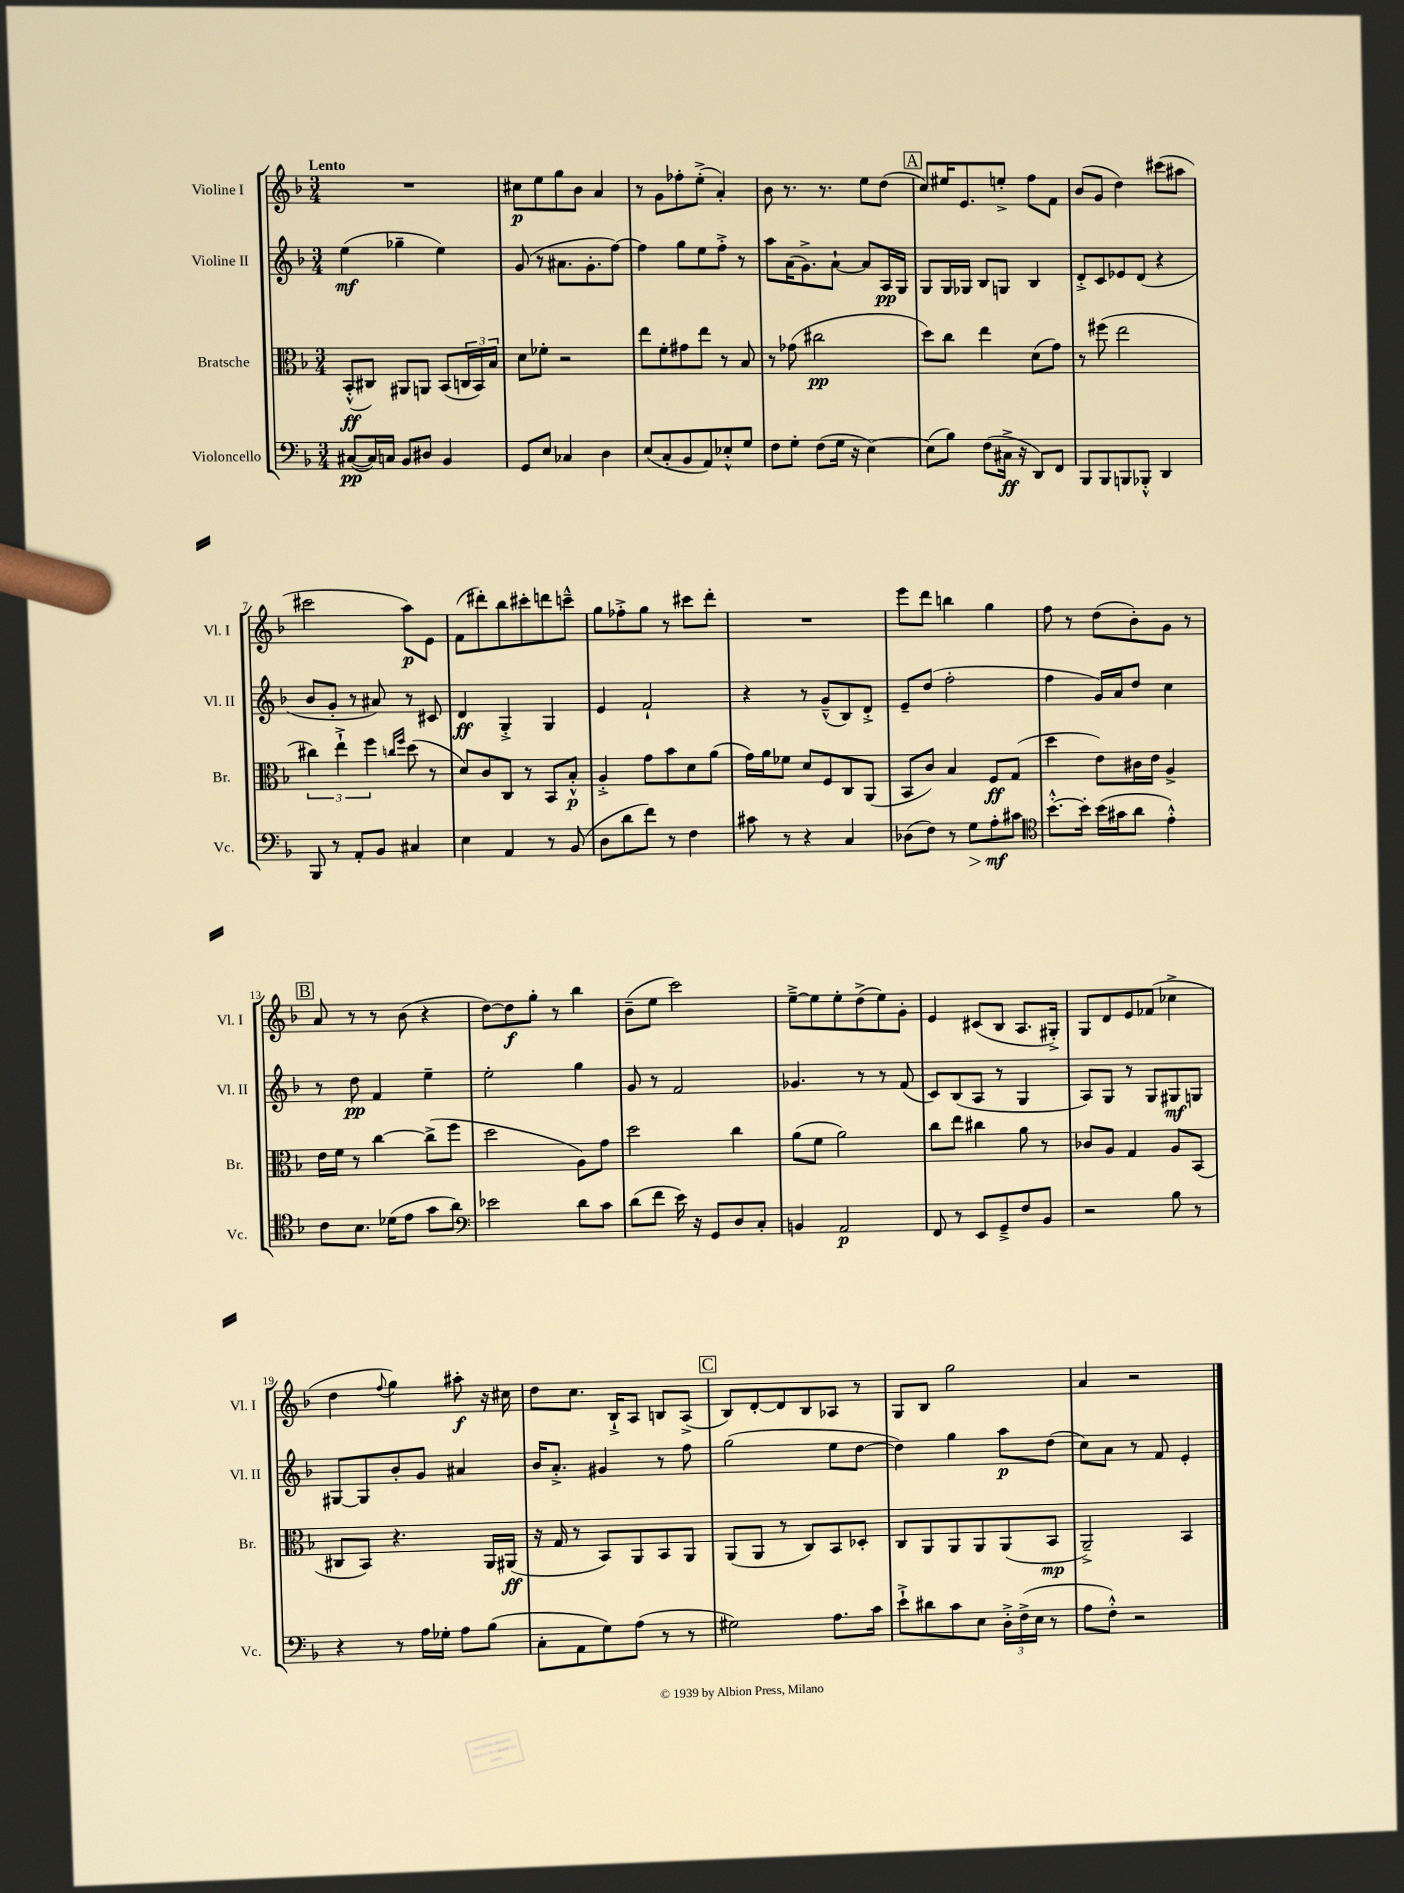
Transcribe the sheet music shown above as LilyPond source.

<<
\new StaffGroup <<
\new Staff = "s0" \with { instrumentName = "Violine I" shortInstrumentName = "Vl. I" } {
    \clef treble \key f \major \numericTimeSignature \time 3/4 \tempo "Lento"
    R2. |
    cis''8\p e''8 g''8 bes'8 a'4 |
    r8 g'8 fes''8-. e''8-.->( a'4-.) |
    bes'8 r8. r8. e''8 d''8( |
    \mark \markup { \box "A" } c''8) eis''16 e'8. e''8-.-> f''8 f'8 |
    bes'8( g'8 d''4) cis'''8( ais''8 |
    cis'''2 a''8\p) e'8 |
    f'8( dis'''8-.) bes''8 cis'''8-. d'''8 c'''8---^ |
    g''8 fes''8-.-> g''8 r8 cis'''8 d'''8-. |
    R2. |
    e'''8 d'''8 b''4 g''4 |
    f''8 r8 d''8( bes'8-.) g'8 r8 |
    \mark \markup { \box "B" } a'8 r8 r8 bes'8( r4 |
    d''8~) d''8\f g''8-. r8 bes''4 |
    bes'8--( e''8 c'''2) |
    e''8~---> e''8 e''8-. d''8->( e''8) g'8-. |
    e'4 cis'8( bes8 a8. gis16-.->) |
    g8 d'8 e'8 fes'8( ces''4-> |
    d''4 \appoggiatura { f''8 } g''4) ais''8-.\f r16 cis''16 |
    d''8 c''8. bes16-!-> a8 b8 a8->( |
    \mark \markup { \box "C" } bes8) d'8~-. d'8 bes8 aes8 r8 |
    g8 bes8 g''2 |
    a'4 r2 \bar "|." |
}
\new Staff = "s1" \with { instrumentName = "Violine II" shortInstrumentName = "Vl. II" } {
    \clef treble \key f \major \numericTimeSignature \time 3/4
    e''4\mf( ges''4-- e''4) |
    g'8( r8 ais'8. g'8.-. f''8~) |
    f''4 g''8 e''8 f''8-.-> r8 |
    a''8 a'16( g'8.->) a'8~-! a'8 a16\pp g16 |
    \mark \markup { \box "A" } g8 g16 ges16 bes8 g8 bes4 |
    d'8-.-> c'8 ees'8 d'8( r4 |
    bes'8 g'8-. r8 ais'8) r8 cis'8 |
    d'4\ff g4-.-> g4 |
    e'4 f'2-! |
    r4 r8 g'8---^( bes8) d'8-.-> |
    e'8-- d''8( f''2-. |
    f''4 g'16) a'16 d''8 c''4 |
    \mark \markup { \box "B" } r8 d''8\pp f'4 e''4-- |
    e''2-. g''4 |
    g'8 r8 f'2 |
    ges'4. r8 r8 f'8( |
    c'8) bes8( a8 r8 g4 |
    a8) g8 r8 g8 gis8\mf g8 |
    gis8~ gis8 bes'8-. g'8 ais'4 |
    bes'16 a'8.-.-> gis'4 r8 f''8 |
    \mark \markup { \box "C" } g''2( e''8 d''8~ |
    d''4) g''4 a''8\p d''8( |
    c''8) a'8 r8 f'8 e'4-. \bar "|." |
}
\new Staff = "s2" \with { instrumentName = "Bratsche" shortInstrumentName = "Br." } {
    \clef alto \key f \major \numericTimeSignature \time 3/4
    bes,8-.-^\ff( cis8) ais,8 a,8 bes,8( \tuplet 3/2 { c16 bes,16) bes16 } |
    d'8 fes'8-. r2 |
    e''8 f'8-. gis'8 e''8 r8 bes8 |
    r8 ges'8( cis''2\pp |
    \mark \markup { \box "A" } d''8) c''8 e''4 d'8( g'8) |
    r8 fis''8( e''2 |
    \tuplet 3/2 { cis''4) e''4-!-> f''4 } \grace { c''16 f''16 } d''8( r8 |
    d'8) c'8 c8 r8 bes,8 bes8-.-^\p |
    a4-.-> g'8 bes'8 d'8 a'8( |
    g'16) a'16 fes'8 d'8 f8 c8 a,8( |
    bes,8 c'8) bes4 f8\ff g8( |
    d''4 e'8) cis'16 e'16 a4-> |
    \mark \markup { \box "B" } e'16 f'16 r8 c''4~ c''8->( f''8 |
    d''2 a8) g'8 |
    d''2 c''4 |
    a'8( f'8 a'2) |
    c''8 e''8 cis''4 a'8 r8 |
    ces'8 a8 g4 a8 bes,8( |
    cis8 bes,8) r4. a,16 ais,16\ff( |
    r16 g16 r8 bes,8) a,8 bes,8 a,8 |
    \mark \markup { \box "C" } a,8( a,8 r8 c8) bes,8 des8-. |
    c8 a,8 a,8 a,8 a,8( bes,8\mp |
    a,2--->) bes,4 \bar "|." |
}
\new Staff = "s3" \with { instrumentName = "Violoncello" shortInstrumentName = "Vc." } {
    \clef bass \key f \major \numericTimeSignature \time 3/4
    cis8~\pp( cis16) c16 bes,8 dis8 bes,4 |
    g,8 e8 ces4 d4 |
    e8( c8-. bes,8 a,8) ees8-.-^ g8 |
    f8 g8-. f8( g16 r16 e4~) |
    \mark \markup { \box "A" } e8( bes8) f8( cis16->\ff r16 d,8) f,8 |
    bes,,8 bes,,8 b,,8 bes,,8-.-^ d,4 |
    bes,,8 r8 a,8-. bes,8 cis4 |
    e4 a,4 r8 bes,8( |
    d8 d'8 f'8) r8 f4 |
    cis'8 r8 r4 c4 |
    des8( f8) r8 g8\> a8-.\mf\! cis'8 |
    \clef tenor bes'8.~-.-^ bes'16-. bes'16( gis'16 a'8 e'4-.-^) |
    \mark \markup { \box "B" } c'8 bes8. des'16( e'8 g'8 a'8) |
    \clef bass ees'2 d'8 c'8 |
    d'8( f'8 e'16) r16 g,8 d8 c8-. |
    b,4 a,2\p |
    f,8 r8 e,8 g,8---> f8 bes,8 |
    r2 bes8 r8 |
    r4 r8 a16 ges16-. a8 bes8( |
    c8-. a,8 g8) a8( r8 r8 |
    \mark \markup { \box "C" } gis2) a8. c'16 |
    e'8-!-> dis'8 c'8 e8 \tuplet 3/2 { d16-.-> f16->( e16 } r8 |
    a8 f8-.-^) r2 \bar "|." |
}
>>
>>
